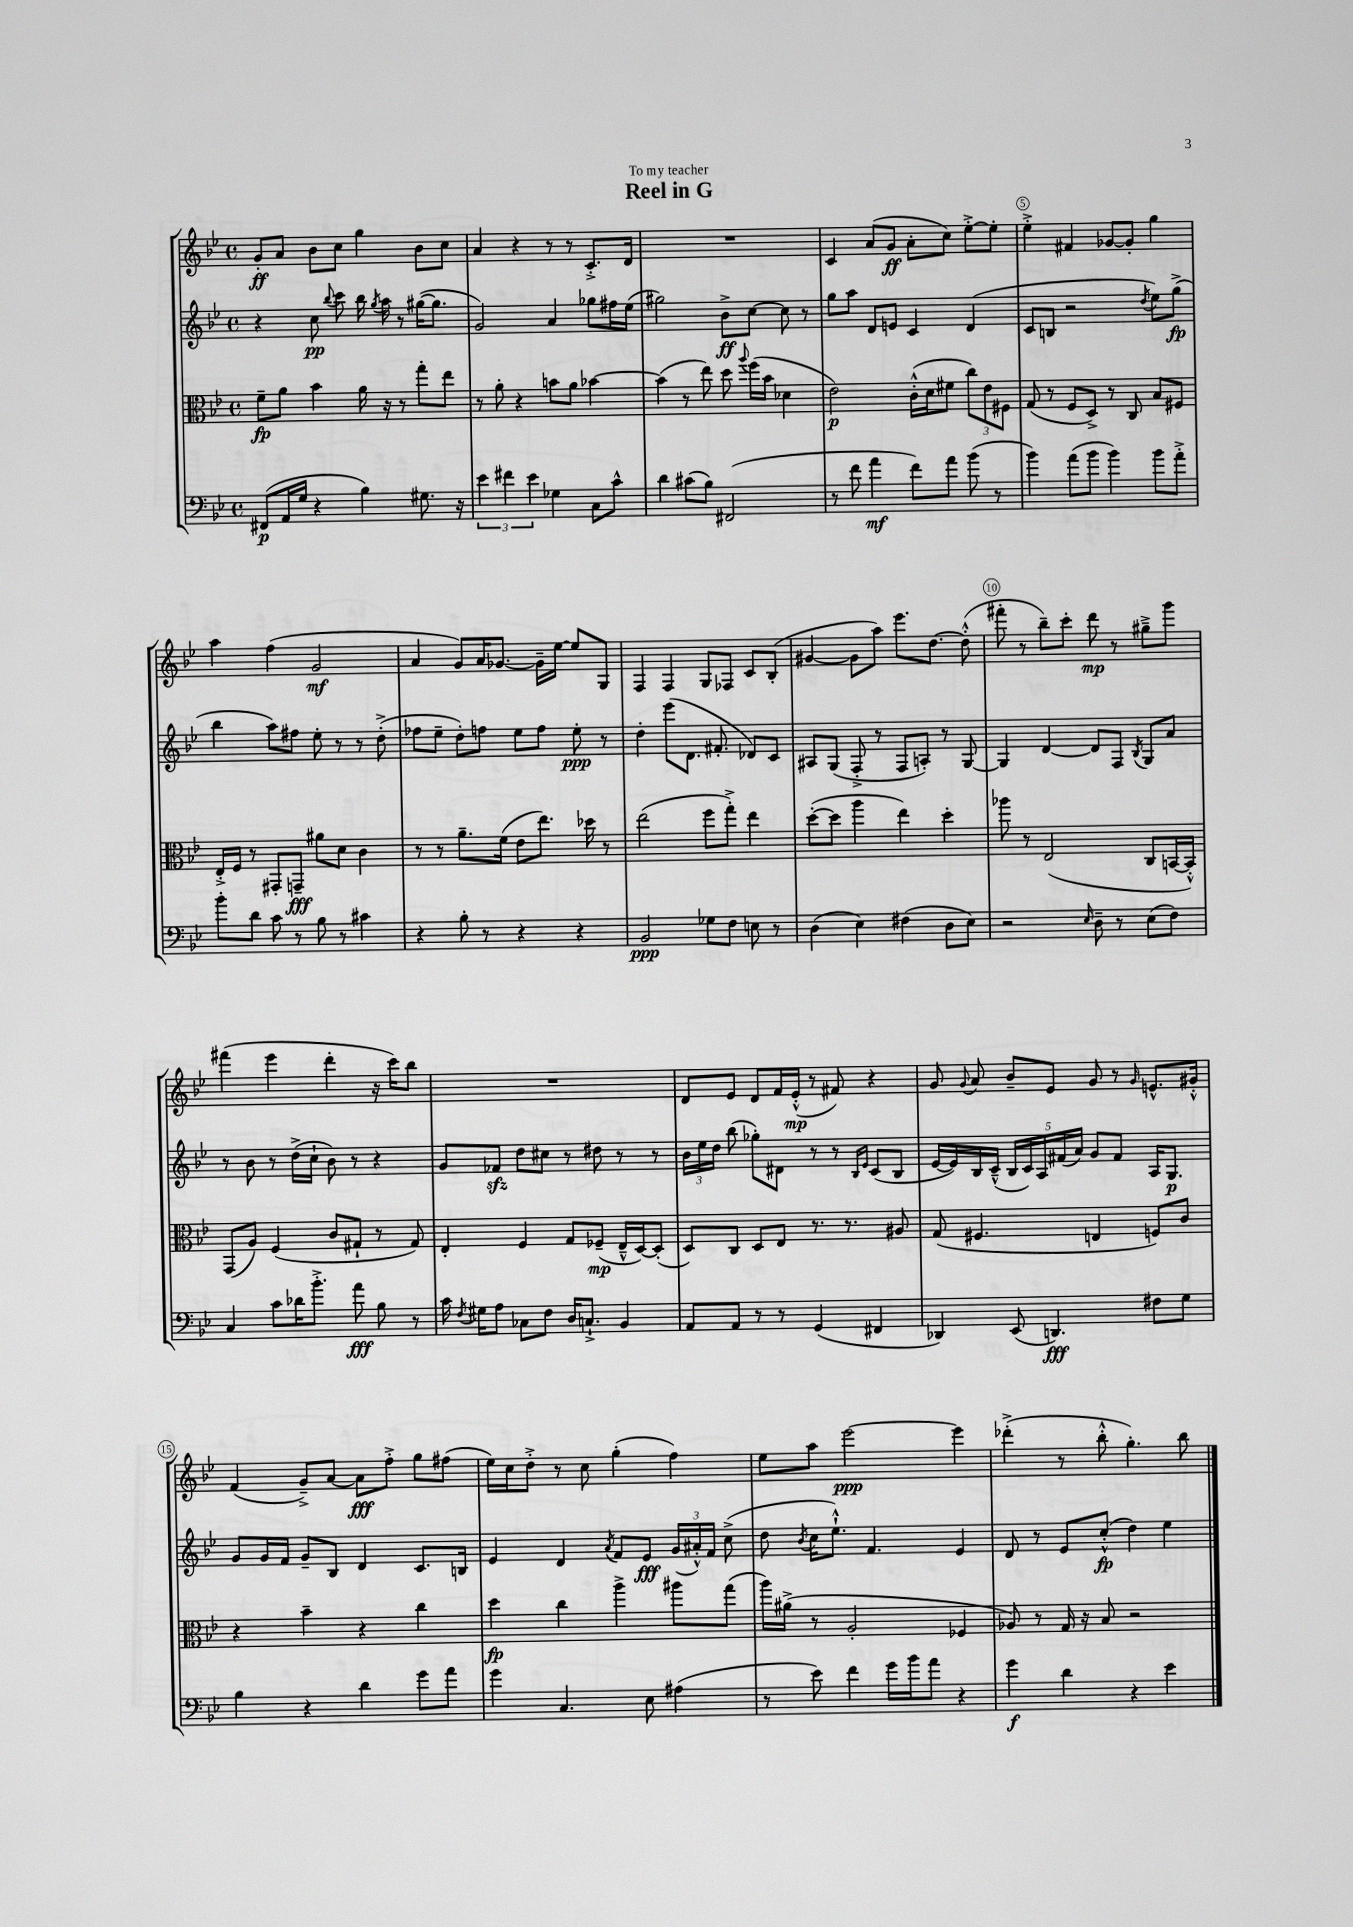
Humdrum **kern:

**kern	**dynam	**kern	**dynam	**kern	**dynam	**kern	**dynam
*part4	*part4	*part3	*part3	*part2	*part2	*part1	*part1
*staff4	*staff4	*staff3	*staff3	*staff2	*staff2	*staff1	*staff1
*clefF4	*	*clefC3	*	*clefG2	*	*clefG2	*
*k[b-e-]	*	*k[b-e-]	*	*k[b-e-]	*	*k[b-e-]	*
*M4/4	*	*M4/4	*	*M4/4	*	*M4/4	*
*met(c)	*	*met(c)	*	*met(c)	*	*met(c)	*
=1	=1	=1	=1	=1	=1	=1	=1
(8FF#X/L	p	8f~\L	fp	4r	.	8g'/L	ff
16AA/L	.	8a\J	.	.	.	8a/J	.
16G/JJ	.	.	.	.	.	.	.
4r	.	4b-\	.	8cc\	pp	8b-\L	.
.	.	.	.	8qqbb-/	.	.	.
.	.	.	.	8ccc\	.	8cc\J	.
4B-\)	.	16a\	.	16bb-\	.	4gg\	.
.	.	.	.	8qgg/	.	.	.
.	.	16r	.	16aa\	.	.	.
.	.	8r	.	8r	.	.	.
8.G#X\	.	8gg'\L	.	([16gg#X\KL	.	8b-\L	.
.	.	.	.	8.gg#\J]	.	.	.
.	.	8ee-\J	.	.	.	8cc\J	.
16r	.	.	.	.	.	.	.
=2	=2	=2	=2	=2	=2	=2	=2
6e-\	.	8r	.	2g/)	.	4a/	.
.	.	8a'\	.	.	.	.	.
6f#X\	.	.	.	.	.	.	.
.	.	4r	.	.	.	4r	.
6e-\	.	.	.	.	.	.	.
4G-X\	.	8bn\L	.	4a/	.	8r	.
.	.	8a\J	.	.	.	8r	.
8C\L	.	[4b-X\	.	8gg-X\L	.	8.c'^/L	.
8c^^\J	.	.	.	16ff#X\L	.	.	.
.	.	.	.	(16ee-\JJ	.	16d/Jk	.
=3	=3	=3	=3	=3	=3	=3	=3
4d\	.	(4b-\]	.	2gg#X\)	.	1r	.
(8c#X\L	.	8r	.	.	.	.	.
8B-\J)	.	8ee-\)	.	.	.	.	.
(2FF#X/	.	8dd\	.	8b-^\L	ff	.	.
.	.	8qqaa/	.	.	.	.	.
.	.	(16ff\LL	.	[8cc\J	.	.	.
.	.	16b-\JJ	.	.	.	.	.
.	.	4d-X\	.	8cc\]	.	.	.
.	.	.	.	8r	.	.	.
=4	=4	=4	=4	=4	=4	=4	=4
8r	.	2e-\)	p	8gg\L	.	4c/	.
8f\	.	.	.	8aa\J	.	.	.
4a\	mf	.	.	8d/L	.	(8a/L	.
.	.	.	.	8en/J	.	8g/J	ff
8f\L)	.	(16c'^^\LL	.	4c/	.	8a'\L	.
.	.	16d\J	.	.	.	.	.
8a\J	.	8f#X\J	.	.	.	8cc\J)	.
(8b-\	.	12cc\L)	.	(4d/	.	[8ee-'^\L	.
.	.	12e-\	.	.	.	.	.
8r	.	.	.	.	.	8ee-'\J]	.
.	.	12F#X\J	.	.	.	.	.
=5	=5	=5	=5	=5	=5	=5	=5
4b-\)	.	(8G/	.	8c/L	.	4ee-'^\	.
.	.	8r	.	8Bn/J	.	.	.
(8a\L	.	8F/L	.	2r	.	4f#X/	.
8b-\J	.	8D^/J)	.	.	.	.	.
4b-\)	.	8r	.	.	.	[8g-X/L	.
.	.	8C/	.	.	.	8g-'/J]	.
.	.	.	.	8qdd/	.	.	.
8b-\L	.	8B-/L	.	8ee-\L)	.	4gg\	.
8a'^\J	.	8F#X/J	.	(8gg^\J	fp	.	.
!!LO:LB:g=z
=6	=6	=6	=6	=6	=6	=6	=6
8b-'\L	.	16E-'^/LL	.	4bb-\	.	4aa\	.
.	.	16F/JJ	.	.	.	.	.
8d\J	.	8r	.	.	.	.	.
8c\	.	8GG#X'/L	.	8aa\L)	.	(4ff\	.
8r	.	8GGn~/J	fff	8ff#X\J	.	.	.
8B-\	.	8a#X\L	.	8ee-'\	.	2g/	mf
8r	.	8d\J	.	8r	.	.	.
4c#X\	.	4c\	.	8r	.	.	.
.	.	.	.	(8dd'^\	.	.	.
=7	=7	=7	=7	=7	=7	=7	=7
4r	.	8r	.	8ff-X\L	.	4a/	.
.	.	8r	.	8ee-~\J	.	.	.
8B-'\	.	8.a~\L	.	8dd'\L)	.	8g/L)	.
8r	.	.	.	8ffn\J	.	16a/K	.
.	.	(16f\Jk	.	.	.	[8.g-X/J	.
4r	.	8e-\L	.	8ee-\L	.	.	.
.	.	8.ee-\J)	.	8ff\J	.	16g-~\LL]	.
.	.	.	.	.	.	[16ee-\JJ	.
4r	.	.	.	8ee-'\	ppp	8ee-/L]	.
.	.	16dd-X\	.	.	.	.	.
.	.	8r	.	8r	.	8G/J	.
=8	=8	=8	=8	=8	=8	=8	=8
2BB-/	ppp	(2ee-\	.	4dd'\	.	4F/	.
.	.	.	.	(8eee-\L	.	4F/	.
.	.	.	.	8.d\J	.	.	.
8G-X\L	.	8ff\L	.	.	.	8G/L	.
.	.	.	.	8.f#X'/	.	.	.
8F\J	.	8gg'^\J)	.	.	.	8F-X/J	.
8En\	.	4ee-\	.	8d-X/L)	.	8c/L	.
8r	.	.	.	8c/J	.	(8B-'/J	.
=9	=9	=9	=9	=9	=9	=9	=9
(4D\	.	([8dd'\L	.	8A#X/L	.	[4g#X/	.
.	.	8dd\J]	.	(8G/J	.	.	.
4E-\)	.	4aa\	.	8F'^/	.	8g#\L]	.
.	.	.	.	8r	.	8aa\J)	.
(4F#X\	.	4ee-\)	.	8F/L	.	8.eee-\L	.
.	.	.	.	8An'/J)	.	.	.
.	.	.	.	.	.	[8.dd\J	.
8D\L	.	4dd'\	.	8r	.	.	.
8E-\J)	.	.	.	[8G/	.	(8dd'^^\]	.
=10	=10	=10	=10	=10	=10	=10	=10
2r	.	8aa-X\	.	4G/]	.	8fff#X'\	.
.	.	8r	.	.	.	8r	.
.	.	(2E-/	.	[4d/	.	8bb-~\L)	.
.	.	.	.	.	.	8ccc'\J	.
16qqE-/	.	.	.	.	.	.	.
8D~\	.	.	.	8d/L]	.	8ddd\	mp
8r	.	.	.	8F/J	.	8r	.
.	.	.	.	8qB-/	.	.	.
(8E-\L	.	8C/L	.	8G/L	.	8gg#X~^\L	.
8F\J)	.	[16BBn/L	.	8a/J	.	8ggg\J	.
.	.	16BB'^^/JJ])	.	.	.	.	.
!!LO:LB:g=z
=11	=11	=11	=11	=11	=11	=11	=11
4C/	.	(8GG/L	.	8r	.	(4fff#X\	.
.	.	8A/J)	.	8b-\	.	.	.
8c\L	.	(4F/	.	8r	.	4eee-\	.
16d-X\K	.	.	.	(16dd^\LL	.	.	.
8.b-'^\J	.	.	.	16cc`\JJ	.	.	.
.	.	8c/L	.	8b-\)	.	4ddd'\	.
8a\	fff	8G#X`/J	.	8r	.	.	.
8B-\	.	8r	.	4r	.	16r	.
.	.	.	.	.	.	16ccc\KL)	.
8r	.	8G#/)	.	.	.	8bb-\J	.
=12	=12	=12	=12	=12	=12	=12	=12
16c\	.	4E-'/	.	8g/L	.	1r	.
8qF/	.	.	.	.	.	.	.
16G#X\KL	.	.	.	.	.	.	.
8A\J	.	.	.	8f-Xzz/J	.	.	.
8C-X\L	.	4F/	.	8dd\L	.	.	.
8F\J	.	.	.	8cc#X\J	.	.	.
16D/KL	.	8G/L	.	8r	.	.	.
8.Cn`^/J	.	.	.	.	.	.	.
.	.	(8F-X~/J	mp	8dd#X\	.	.	.
4BB-/	.	16E-~^^/LL	.	8r	.	.	.
.	.	[16D/J)	.	.	.	.	.
.	.	(8D'/J]	.	8r	.	.	.
=13	=13	=13	=13	=13	=13	=13	=13
8AA/L	.	8D/L)	.	24b-\LL	.	8d/L	.
.	.	.	.	24ee-\	.	.	.
.	.	.	.	24dd\JJ	.	.	.
8AA/J	.	8C/J	.	(8bb-\	.	8e-/J	.
8r	.	8D/L	.	8gg-X'\L)	.	8d/L	.
8r	.	8E-/J	.	8d#X\J	.	16f/L	.
.	.	.	.	.	.	(16e-'^^/JJ	mp
(4GG/	.	8.r	.	8r	.	8r	.
.	.	.	.	8r	.	8f#X/)	.
.	.	8.r	.	.	.	.	.
.	.	.	.	16qqB-/LL	.	.	.
.	.	.	.	16qqe-/JJ	.	.	.
4FF#X/	.	.	.	(8c/L	.	4r	.
.	.	8A#X/	.	8B-/J	.	.	.
=14	=14	=14	=14	=14	=14	=14	=14
4DD-X/)	.	(8G/	.	[16e-/LL	.	8g/	.
.	.	.	.	16e-/])	.	.	.
.	.	.	.	.	.	8qqg/	.
.	.	4.F#X/	.	16B-/	.	8a/	.
.	.	.	.	(16c~^^/JJ	.	.	.
(8EE-/	.	.	.	20B-/LL	.	8b-~/L	.
.	.	.	.	20c/)	.	.	.
.	.	.	.	20A/	.	.	.
4.DDn/)	fff	.	.	.	.	8e-/J	.
.	.	.	.	(20f#X/	.	.	.
.	.	.	.	20a/JJ)	.	.	.
.	.	4En/	.	8g/L	.	8g/	.
.	.	.	.	8f#/J	.	8r	.
.	.	.	.	.	.	16qqg/	.
8F#X\L	.	8Fn/L)	.	16A/KL	.	8.en^^/L	.
.	.	.	.	8.G/J	p	.	.
8G\J	.	8c/J	.	.	.	.	.
.	.	.	.	.	.	16g#X'^^/Jk	.
!!LO:LB:g=z
=15	=15	=15	=15	=15	=15	=15	=15
4B-\	.	4r	.	8g/L	.	(4f/	.
.	.	.	.	16g/L	.	.	.
.	.	.	.	16f/JJ	.	.	.
4r	.	4b-~\	.	8g~/L	.	8g~^/L)	.
.	.	.	.	8B-/J	.	[8a/J	.
4d\	.	4r	.	4d/	.	8a\L]	fff
.	.	.	.	.	.	8ff'^\J	.
8g\L	.	4cc\	.	8.c/L	.	8gg\L	.
8a\J	.	.	.	.	.	(8ff#X\J	.
.	.	.	.	16Bn/Jk	.	.	.
=16	=16	=16	=16	=16	=16	=16	=16
4g\	.	4dd\	fp	4e-/	.	16ee-\LL)	.
.	.	.	.	.	.	16cc\J	.
.	.	.	.	.	.	8dd'^\J	.
4.C/	.	4cc\	.	4d/	.	8r	.
.	.	.	.	.	.	8cc\	.
.	.	.	.	8qa/	.	.	.
.	.	4aa^\	.	8f/L	.	(4gg'\	.
8E-\	.	.	.	8e-/J	fff	.	.
(4A#X\	.	8aa#X\L	.	(24g/LL	.	4ff\)	.
.	.	.	.	24a#X'^^/)	.	.	.
.	.	.	.	24f/JJ	.	.	.
.	.	(8gg\J	.	(8cc^\	.	.	.
=17	=17	=17	=17	=17	=17	=17	=17
8r	.	16aa\LL)	.	8dd\	.	8ee-\L	.
.	.	(16a#X^\JJ	.	.	.	.	.
.	.	.	.	8qb-/	.	.	.
8e-\)	.	8r	.	16cc\KL	.	8aa\J	.
.	.	.	.	8.ee-`^^\J)	.	.	.
4f\	.	2A'/	.	.	.	[2eee-\	ppp
.	.	.	.	4.f/	.	.	.
16g\LL	.	.	.	.	.	.	.
16b-\J	.	.	.	.	.	.	.
8a\J	.	.	.	.	.	.	.
4r	.	4F-X/	.	4e-/	.	4eee-\]	.
=18	=18	=18	=18	=18	=18	=18	=18
4g\	f	8A-X/)	.	8d/	.	(4ddd-X'^\	.
.	.	8r	.	8r	.	.	.
4d\	.	16G/	.	8e-/L	.	8r	.
.	.	16r	.	.	.	.	.
.	.	8B-/	.	(8cc'^^/J	fp	8bb-'^^\	.
4r	.	2r	.	4dd\)	.	4.gg'\)	.
4e-\	.	.	.	4ee-\	.	.	.
.	.	.	.	.	.	8bb-\	.
==	==	==	==	==	==	==	==
*-	*-	*-	*-	*-	*-	*-	*-
